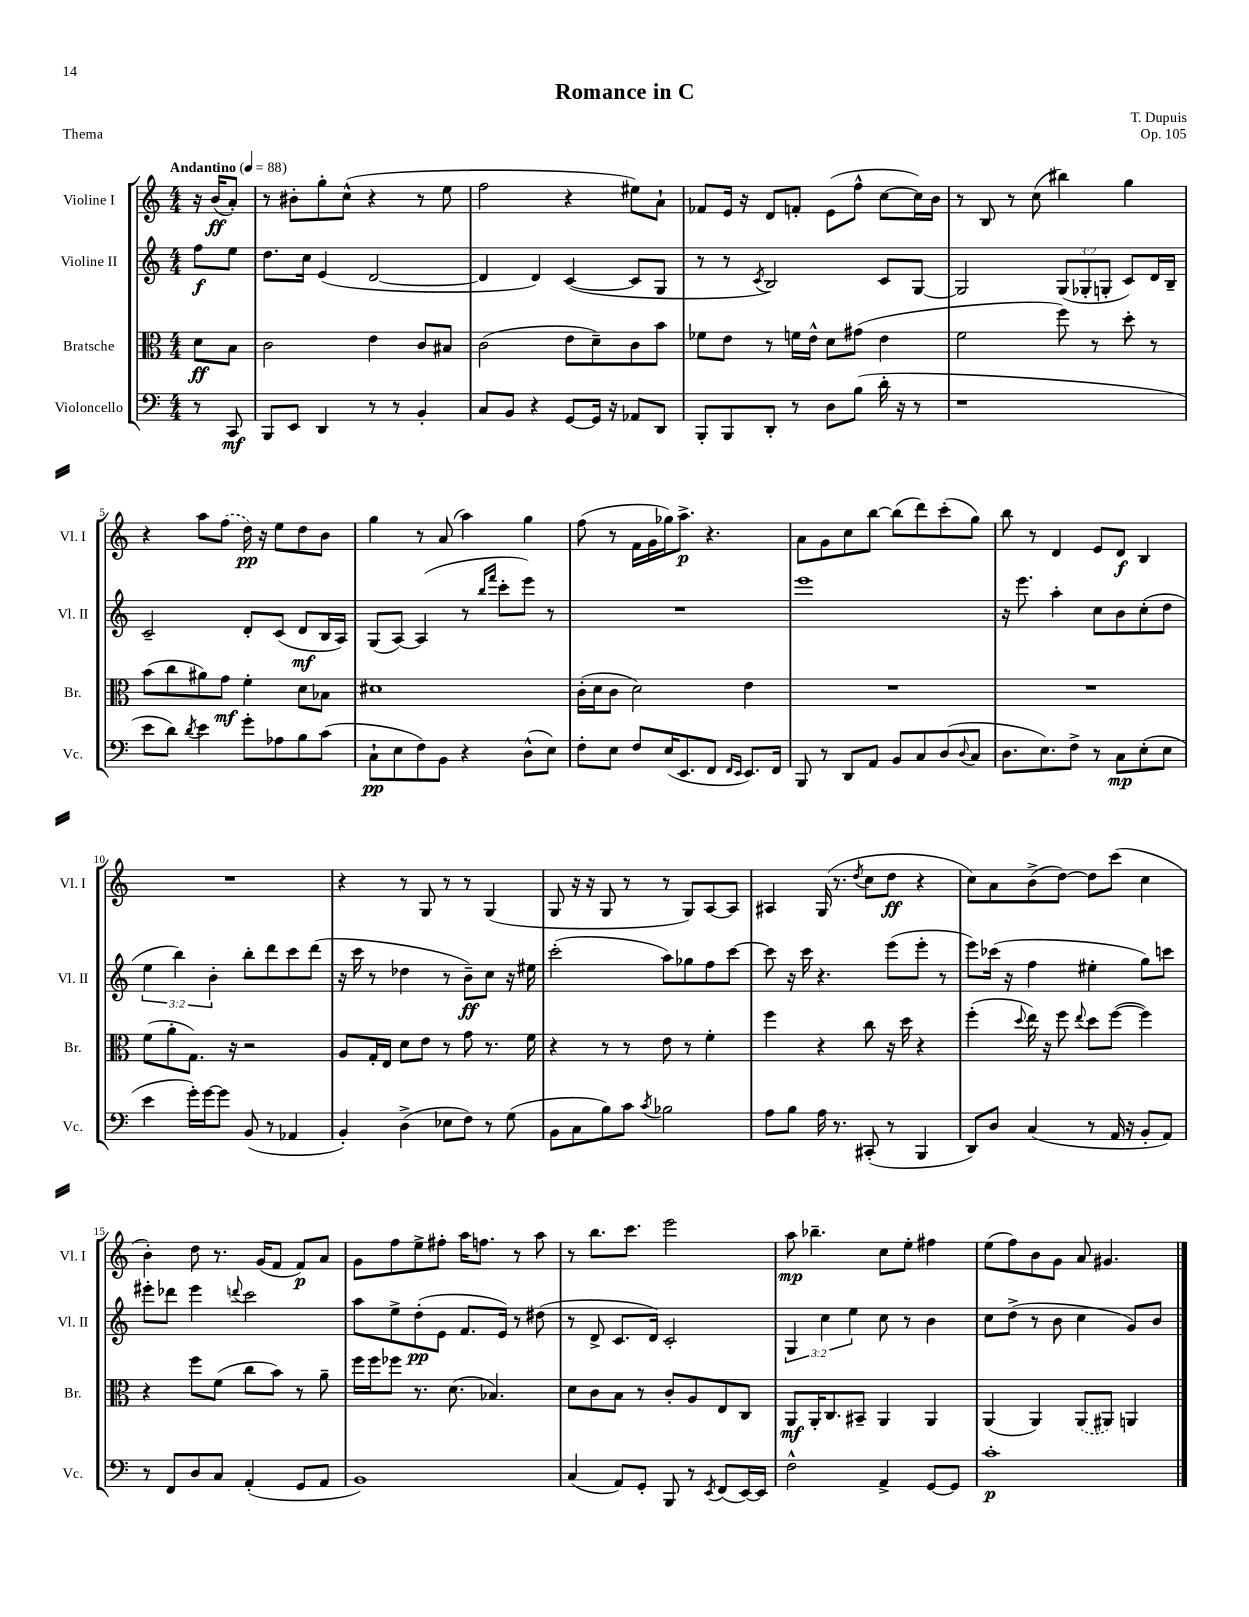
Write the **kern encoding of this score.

**kern	**kern	**kern	**kern
*staff4	*staff3	*staff2	*staff1
*clefF4	*clefC3	*clefG2	*clefG2
*k[]	*k[]	*k[]	*k[]
*M4/4	*M4/4	*M4/4	*M4/4
*MM88	*MM88	*MM88	*MM88
8r	8d	8ff	16r
.	.	.	(16b
8CC	8B	8ee	8a')
=	=	=	=
8BBB	2c	8.dd	8r
8EE	.	.	8b#'
.	.	16cc	.
4DD	.	(4e	8gg'
.	.	.	(8cc^^
8r	4e	[2d	4r
8r	.	.	.
4BB'	8c	.	8r
.	8B#	.	8ee
=	=	=	=
8C	(2c	4d]	2ff
8BB	.	.	.
4r	.	4d)	.
[8GG	8e	([4c	4r
16GG]	8d~)	.	.
16r	.	.	.
8AA-	8c	8c]	8ee#)
8DD	8b	8G	8a`
=	=	=	=
8BBB'	8f-	8r	8f-
8BBB	8e	8r	16e
.	.	.	16r
.	.	8qc	.
8DD'	8r	2B)	8d
8r	16f	.	8f'
.	16e^^	.	.
8D	8d	.	(8e
(8B	(8g#	.	8ff^^
16d'	4e	8c	[8cc
16r	.	.	.
8r	.	[8G	16cc])
.	.	.	16b
=	=	=	=
1r	2f	2G]	8r
.	.	.	8B
.	.	.	8r
.	.	.	(8cc
.	8ff)	(12G	4bb#)
.	.	12G-'	.
.	8r	.	.
.	.	12G'	.
.	8dd'	8c)	4gg
.	8r	16d	.
.	.	16B~	.
=	=	=	=
8e	(8b	2c~	4r
8d)	8cc	.	.
8qd	.	.	.
4e	8a#)	.	8aa
.	8g	.	(8ff
8g'	4f'	8d'	16dd)
.	.	.	16r
8A-	.	(8c	8ee
8B	8d	8d	8dd
(8c	8B-	16B	8b
.	.	16A)	.
=	=	=	=
8C`	1d#	(8G	4gg
8E	.	[8A)	.
8F)	.	(4A]	8r
8BB	.	.	(8a
4r	.	8r	4aa)
.	.	16qqbb	.
.	.	16qqfff	.
.	.	8ccc'	.
(8D^^	.	8eee)	4gg
8E)	.	8r	.
=	=	=	=
8F'	(16c'	1r	(8ff
.	16d	.	.
8E	8c	.	8r
8F	2d)	.	16f
.	.	.	16g
(16E	.	.	16gg-)
8.EE	.	.	8.aa^
8FF	.	.	4.r
16qqFF	.	.	.
16qqEE	.	.	.
8.EE)	4e	.	.
16FF	.	.	.
=	=	=	=
8BBB	1r	1eee	8a
8r	.	.	8g
8DD	.	.	8cc
8AA	.	.	[8bb
8BB	.	.	(8bb]
8C	.	.	8ddd)
(8D	.	.	(8ccc'
8qqD	.	.	.
8C	.	.	8gg)
=	=	=	=
8.D	1r	16r	8bb
.	.	8.eee	.
.	.	.	8r
8.E)	.	.	.
.	.	4aa'	4d
8F^	.	.	.
8r	.	8cc	8e
8C	.	8b	8d
(8E'	.	(8cc'	4B
8E	.	8dd	.
=	=	=	=
4e	(8f	6ee	1r
.	8a'	.	.
.	.	6bb)	.
16g')	8.G)	.	.
[16g	.	.	.
.	.	6b'	.
8g]	.	.	.
.	16r	.	.
(8BB	2r	8bb'	.
8r	.	8ddd	.
4AA-	.	8ccc	.
.	.	(8ddd	.
=	=	=	=
4BB')	8A	16r	4r
.	.	16ccc	.
.	16G'	8r	.
.	16E	.	.
(4D^	8d	4dd-	8r
.	8e	.	8G
8E-	8r	8r	8r
8F)	8g	8b~)	8r
8r	8.r	8cc	(4G
(8G	.	16r	.
.	16f	16ee#	.
=	=	=	=
8BB	4r	(2ccc'	8G
8C	.	.	16r
.	.	.	16r
8B)	8r	.	8G
8c	8r	.	8r
8qc	.	.	.
2B-	8e	8aa)	8r
.	8r	8gg-	8G)
.	4f'	8ff	[8A
.	.	[8ccc	8A]
=	=	=	=
8A	4ff	8ccc]	4A#
8B	.	16r	.
.	.	16ccc	.
16A	4r	4.r	(16G
8.r	.	.	8.r
.	.	.	8qdd
(8CC#'	8cc	.	8cc
8r	16r	(8eee	8dd
.	16dd	.	.
4BBB	4r	8eee'	4r
.	.	8r	.
=	=	=	=
8DD)	(4ff'	8eee)	8cc)
8D	.	(16ccc-	8a
.	.	16r	.
.	8qqdd	.	.
(4C	16ee)	4ff	(8b^
.	16r	.	.
.	8ff	.	[8dd)
.	8qqee	.	.
8r	8dd	4ee#'	8dd]
16AA	([8ff	.	(8ccc
16r	.	.	.
8BB'	4ff])	8gg)	4cc
8AA)	.	8ccc	.
=	=	=	=
8r	4r	8eee#'	4b')
8FF	.	8ddd-	.
8D	8ff	4eee#	8dd
8C	(8f	.	8.r
.	.	8qqddd	.
(4AA'	8cc	2ccc	.
.	.	.	(16g
.	8b)	.	8f
8GG	8r	.	8f)
8AA	8a~	.	8a
=	=	=	=
1BB)	16ff	8aa	8g
.	16ff	.	.
.	8ff-	8ee^	8ff
.	8.r	(8dd'	8ee^
.	.	8e	8ff#'
.	(8.d	.	.
.	.	8.f	16aa
.	.	.	8.ff
.	4.B-)	.	.
.	.	16e)	.
.	.	8r	8r
.	.	(8dd#	8aa
=	=	=	=
(4C	8d	8r	8r
.	8c	8d^	8.bb
8AA)	8B	8.c	.
.	.	.	8.ccc
8GG'	8r	.	.
.	.	16d)	.
8BBB	8c'	2c'	2eee
8r	8A	.	.
8qEE	.	.	.
(8FF	8E	.	.
[16EE)	8C	.	.
16EE]	.	.	.
=	=	=	=
2F^^	8AA	6G	8aa
.	16AA'	.	4.bb-~
.	.	6cc	.
.	8.C	.	.
.	.	6ee	.
.	8BB#~	.	.
4AA^	4AA	8cc	8cc
.	.	8r	8ee'
[8GG	4AA	4b	4ff#
8GG]	.	.	.
=	=	=	=
1c'	(4AA	8cc	(8ee
.	.	(8dd^	8ff)
.	4AA)	8r	8b
.	.	8b	8g
.	(8AA	4cc	8a
.	8AA#)	.	4.g#
.	4AA	8g)	.
.	.	8b	.
==	==	==	==
*-	*-	*-	*-
